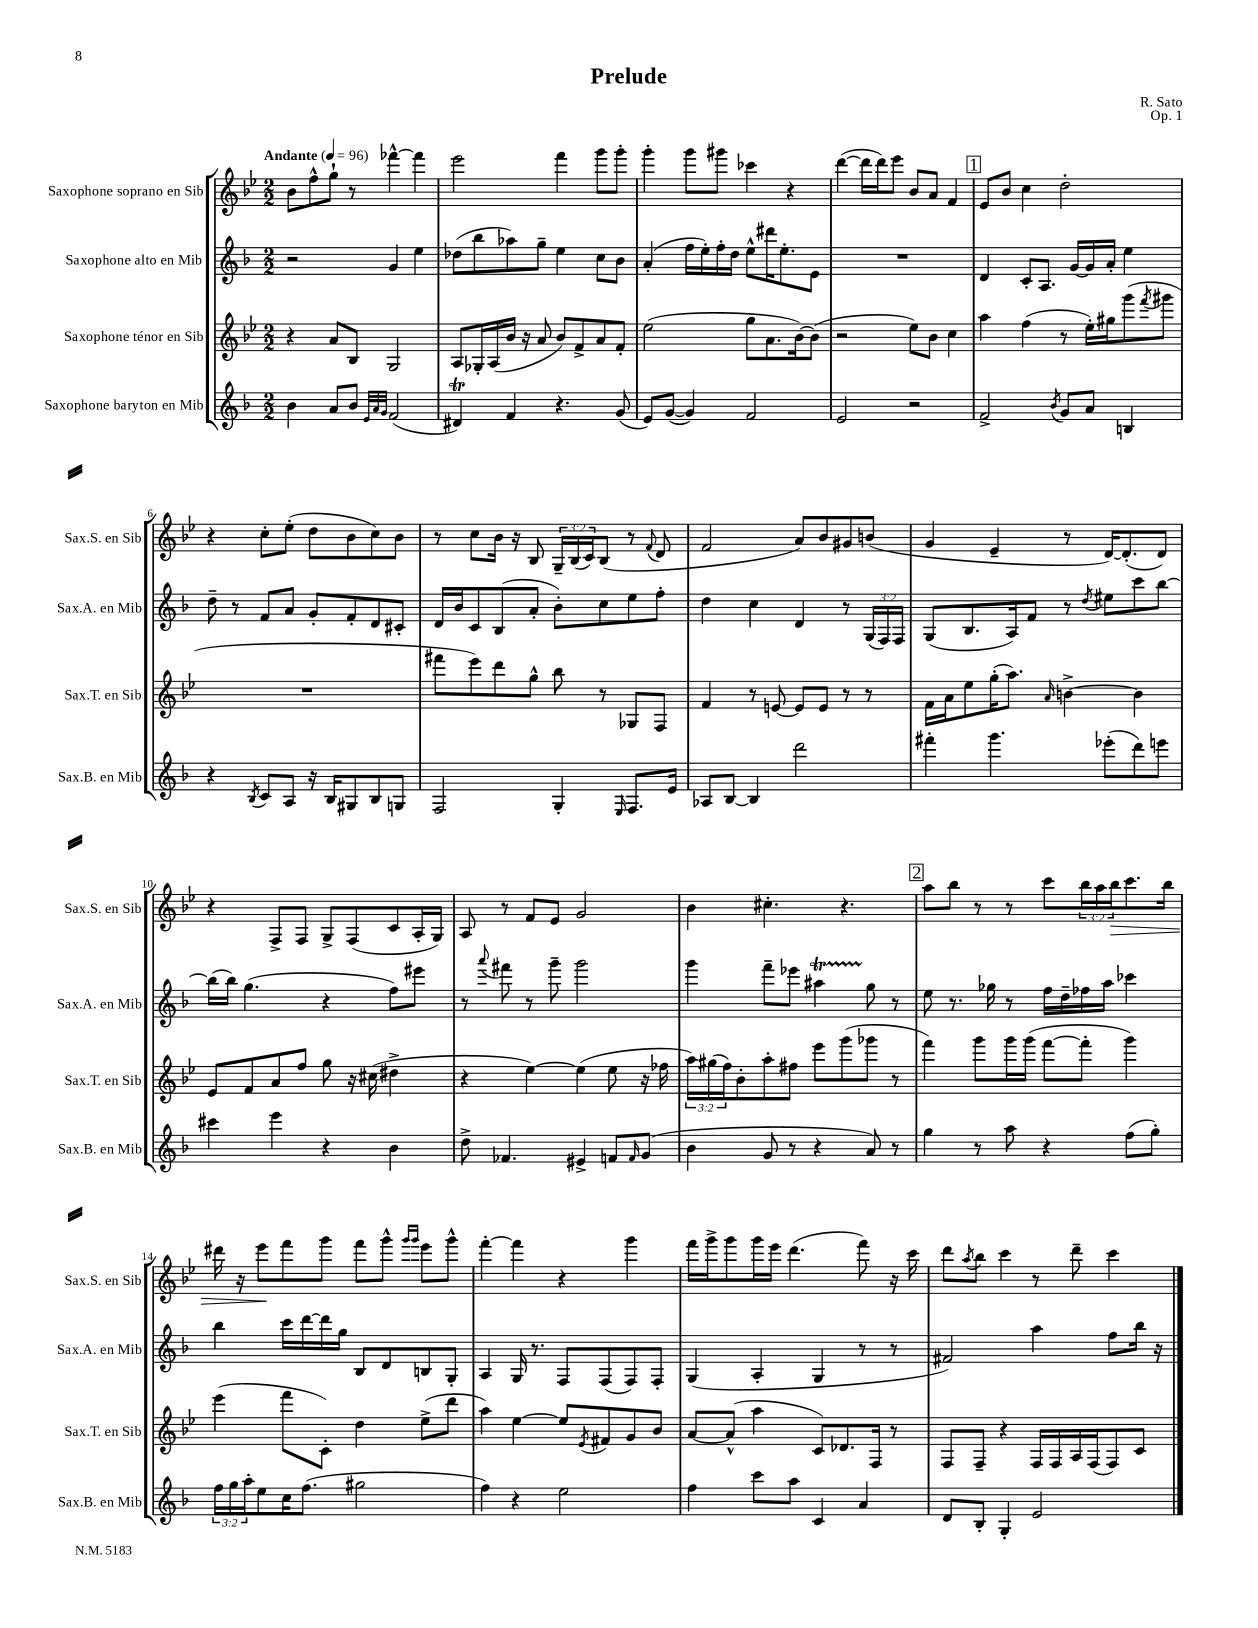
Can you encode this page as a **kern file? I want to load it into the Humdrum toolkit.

**kern	**kern	**kern	**kern
*staff4	*staff3	*staff2	*staff1
*clefG2	*clefG2	*clefG2	*clefG2
*k[b-]	*k[b-e-]	*k[b-]	*k[b-e-]
*M2/2	*M2/2	*M2/2	*M2/2
*MM96	*MM96	*MM96	*MM96
4b-\	4r	2r	8b-\L
.	.	.	8ff^^\
8a/L	8a/L	.	8gg`\J
8b-/J	8B-/J	.	8r
32qqe/LLL	.	.	.
32qqa/	.	.	.
32qqg/JJJ	.	.	.
(2f/	2G/	4g/	[4fff-^^\
.	.	4ee\	4fff-\]
=	=	=	=
4d#/)	8A/L	(8dd-\L	2eee-\
.	16G-'/L	8bb-\	.
.	(16A/	.	.
4f/	16b-/JJ	8aa-\)	.
.	16r	.	.
.	8a/	8gg~\J	.
4.r	8b-/L)	4ee\	4fff\
.	8f^/	.	.
.	8a/	8cc\L	8ggg\L
(8g/	8f'/J	8b-\J	8ggg'\J
=	=	=	=
8e/L)	(2ee-\	(4a'/	4ggg'\
([8g/J	.	.	.
4g/])	.	16ff\LL	8ggg\L
.	.	16ee'\)	.
.	.	16ff'\	8ggg#\J
.	.	16dd\JJ	.
2f/	8gg\L	8ee^^\L	4ccc-\
.	8.a\	16ddd#\K	.
.	.	8.ee'\	.
.	.	.	4r
.	[16b-\k)	.	.
.	(8b-\]J	8e\J	.
=	=	=	=
2e/	2r	1r	([4ddd\
.	.	.	16ddd\]LL
.	.	.	16ddd\J)
.	.	.	8eee-\J
2r	8ee-\L)	.	8b-/L
.	8b-\J	.	8a/J
.	4cc\	.	4f/
=	=	=	=
2f^/	4aa\	4d/	8e-/L
.	.	.	8b-/J
.	(4ff\	8c'/L	4cc\
.	.	8.A/J	.
8qb-/	.	.	.
8g/L	8r	.	2dd'\
.	.	[16g/LL	.
8a/J	16ee-'\LL)	16g/]	.
.	16gg#\J	16a'/JJ	.
4B/	(8ggg\	4ee\	.
.	8qfff/	.	.
.	8ggg#\J	.	.
=	=	=	=
4r	1r	8dd~\	4r
.	.	8r	.
8qB-/	.	.	.
8c/L	.	8f/L	8cc'\L
8A/J	.	8a/J	(8ee-'\J
16r	.	8g'/L	8dd\L
16B-/LK	.	.	.
8G#/	.	8f'/	8b-\
8B-/	.	8d/	8cc\)
8G/J	.	8c#'/J	8b-\J
=	=	=	=
2F/	8fff#\L	16d/LL	8r
.	.	16b-/J	.
.	8eee-\)	8c/	8cc\L
.	8ddd\	(8B-/	16b-\Jk
.	.	.	16r
.	8gg^^\J	8a'/J	8B-/
4G'/	8bb-\	8b-'\L)	24G~/LL
.	.	.	(24B-/
.	.	.	24c/J)
.	8r	8cc\	(8B-/J
16qqE/	.	.	.
8.F/L	8G-/L	8ee\	8r
.	.	.	8qqf/
.	8F/J	8ff'\J	8d/
16e/Jk	.	.	.
=	=	=	=
8A-/L	4f/	4dd\	2f/
[8B-/J	.	.	.
4B-/]	8r	4cc\	.
.	[8e/	.	.
2ddd\	8e/]L	4d/	8a/L)
.	8e/J	.	8b-/
.	8r	8r	8g#/
.	8r	(24G/LL	(8b/J
.	.	24F/)	.
.	.	24F/JJ	.
=	=	=	=
4fff#'\	16f\LL	(8G/L	4g/
.	16a\J	.	.
.	8ee-\	8.B-/	.
4.ggg\	(16gg'\K	.	4e-~/
.	8.aa\J)	16A/k)	.
.	.	8f/J	.
.	16qqa/	.	.
.	[4b^\	8r	8r
.	.	8qdd/	.
(8eee-'\L	.	8ee#\L	[16d/LK)
.	.	.	(8.d'/]
8ddd\)	4b\]	8ccc\	.
8eee\J	.	[8bb-\J	8d/J)
=	=	=	=
4ccc#\	8e-/L	(16bb-\]LL	4r
.	.	16bb-\JJ)	.
.	8f/	(4.gg\	.
4eee\	8a/	.	8F^/L
.	8ff/J	.	8F/J
4r	8gg\	4r	8G^/L
.	16r	.	(8F/
.	(16cc#\	.	.
4b-\	4dd#^\	8ff\L)	8c/
.	.	8eee#\J	16A'/L
.	.	.	16G/JJ)
=	=	=	=
8dd^\	4r	8r	8A/
.	.	8qqaaa/	.
4.f-/	.	8fff#\	8r
.	[4ee-\)	8r	8f/L
.	.	8ggg~\	8e-/J
4e#^/	(4ee-\]	2ggg\	2g/
8f/L	8ee-\	.	.
16qqf/	.	.	.
(8g/J	16r	.	.
.	16ff-\	.	.
=	=	=	=
4b-\	24aa\LL)	4ggg\	4b-\
.	(24gg#\	.	.
.	24ff\J)	.	.
.	8b-'\	.	.
8g/	8aa'\	8fff~\L	4.cc#'\
8r	8ff#\J	8eee-\J	.
4r	8eee-\L	4aa#\	.
.	(8ggg\	.	4.r
8a/)	8ggg-\J	8gg\	.
8r	8r	8r	.
=	=	=	=
4gg\	4fff\)	8ee\	8aa\L
.	.	8.r	8bb-\J
8r	8ggg\L	.	8r
.	.	16gg-\	.
8aa\	16ggg\L	8r	8r
.	(16ggg\JJ	.	.
4r	[8fff\L	16ff\LL	8ccc\L
.	.	16dd~\	.
.	8fff'\]J	16ff-\	24bb-\L
.	.	.	24aa\
.	.	16aa\JJ	.
.	.	.	24bb-\J
(8ff\L	4ggg\)	4ccc-\	8.ccc\
8gg'\J)	.	.	.
.	.	.	16bb-\Jk
=	=	=	=
24ff\LL	(4eee-\	4bb-\	16ddd#\
24gg\	.	.	.
.	.	.	16r
24aa'\J	.	.	.
8ee\	.	.	8eee-\L
16cc\K	8fff\L	16ccc\LL	8fff\
(8.ff\J	.	[16ddd\	.
.	8c'\J)	16ddd\]	8ggg\J
.	.	16gg\JJ	.
2gg#\	4dd\	8B-/L	8fff\L
.	.	8d/	8ggg^^\J
.	.	.	16qqggg/LL
.	.	.	16qqggg/JJ
.	(8ee-^\L	8B/	8eee-\L
.	8ddd\J	8G'/J	8ggg^^\J
=	=	=	=
4ff\)	4aa\)	4A/	[4fff'\
4r	[4ee-\	16G/	4fff\]
.	.	8.r	.
2ee\	8ee-/]L	8F/L	4r
.	8qe-/	.	.
.	8f#/	(8F/	.
.	8g/	8F/)	4ggg\
.	8b-/J	8F'/J	.
=	=	=	=
4ff\	[8a/L	(4G/	16fff\LL
.	.	.	16ggg^\J
.	(8a^^/]J	.	8ggg\
8ccc\L	4aa\	4A'/	16ggg\L
.	.	.	16eee-\JJ
8aa\J	.	.	(4.ddd\
4c/	8c/L)	4G/	.
.	8.d-/	.	.
4a/	.	8r	8fff\)
.	16F/Jk	.	.
.	8r	8r	16r
.	.	.	16ccc\
=	=	=	=
8d/L	8F/L	2f#/)	8ddd\L
.	.	.	8qaa/
8B-'/J	8F~/J	.	8bb-\J
4G'/	4r	.	4ccc\
2e/	16F/LL	4aa\	8r
.	16F/	.	.
.	16A/	.	8ddd~\
.	(16F/J	.	.
.	8F/)	8ff\L	4ccc\
.	8c/J	16bb-\Jk	.
.	.	16r	.
==	==	==	==
*-	*-	*-	*-
